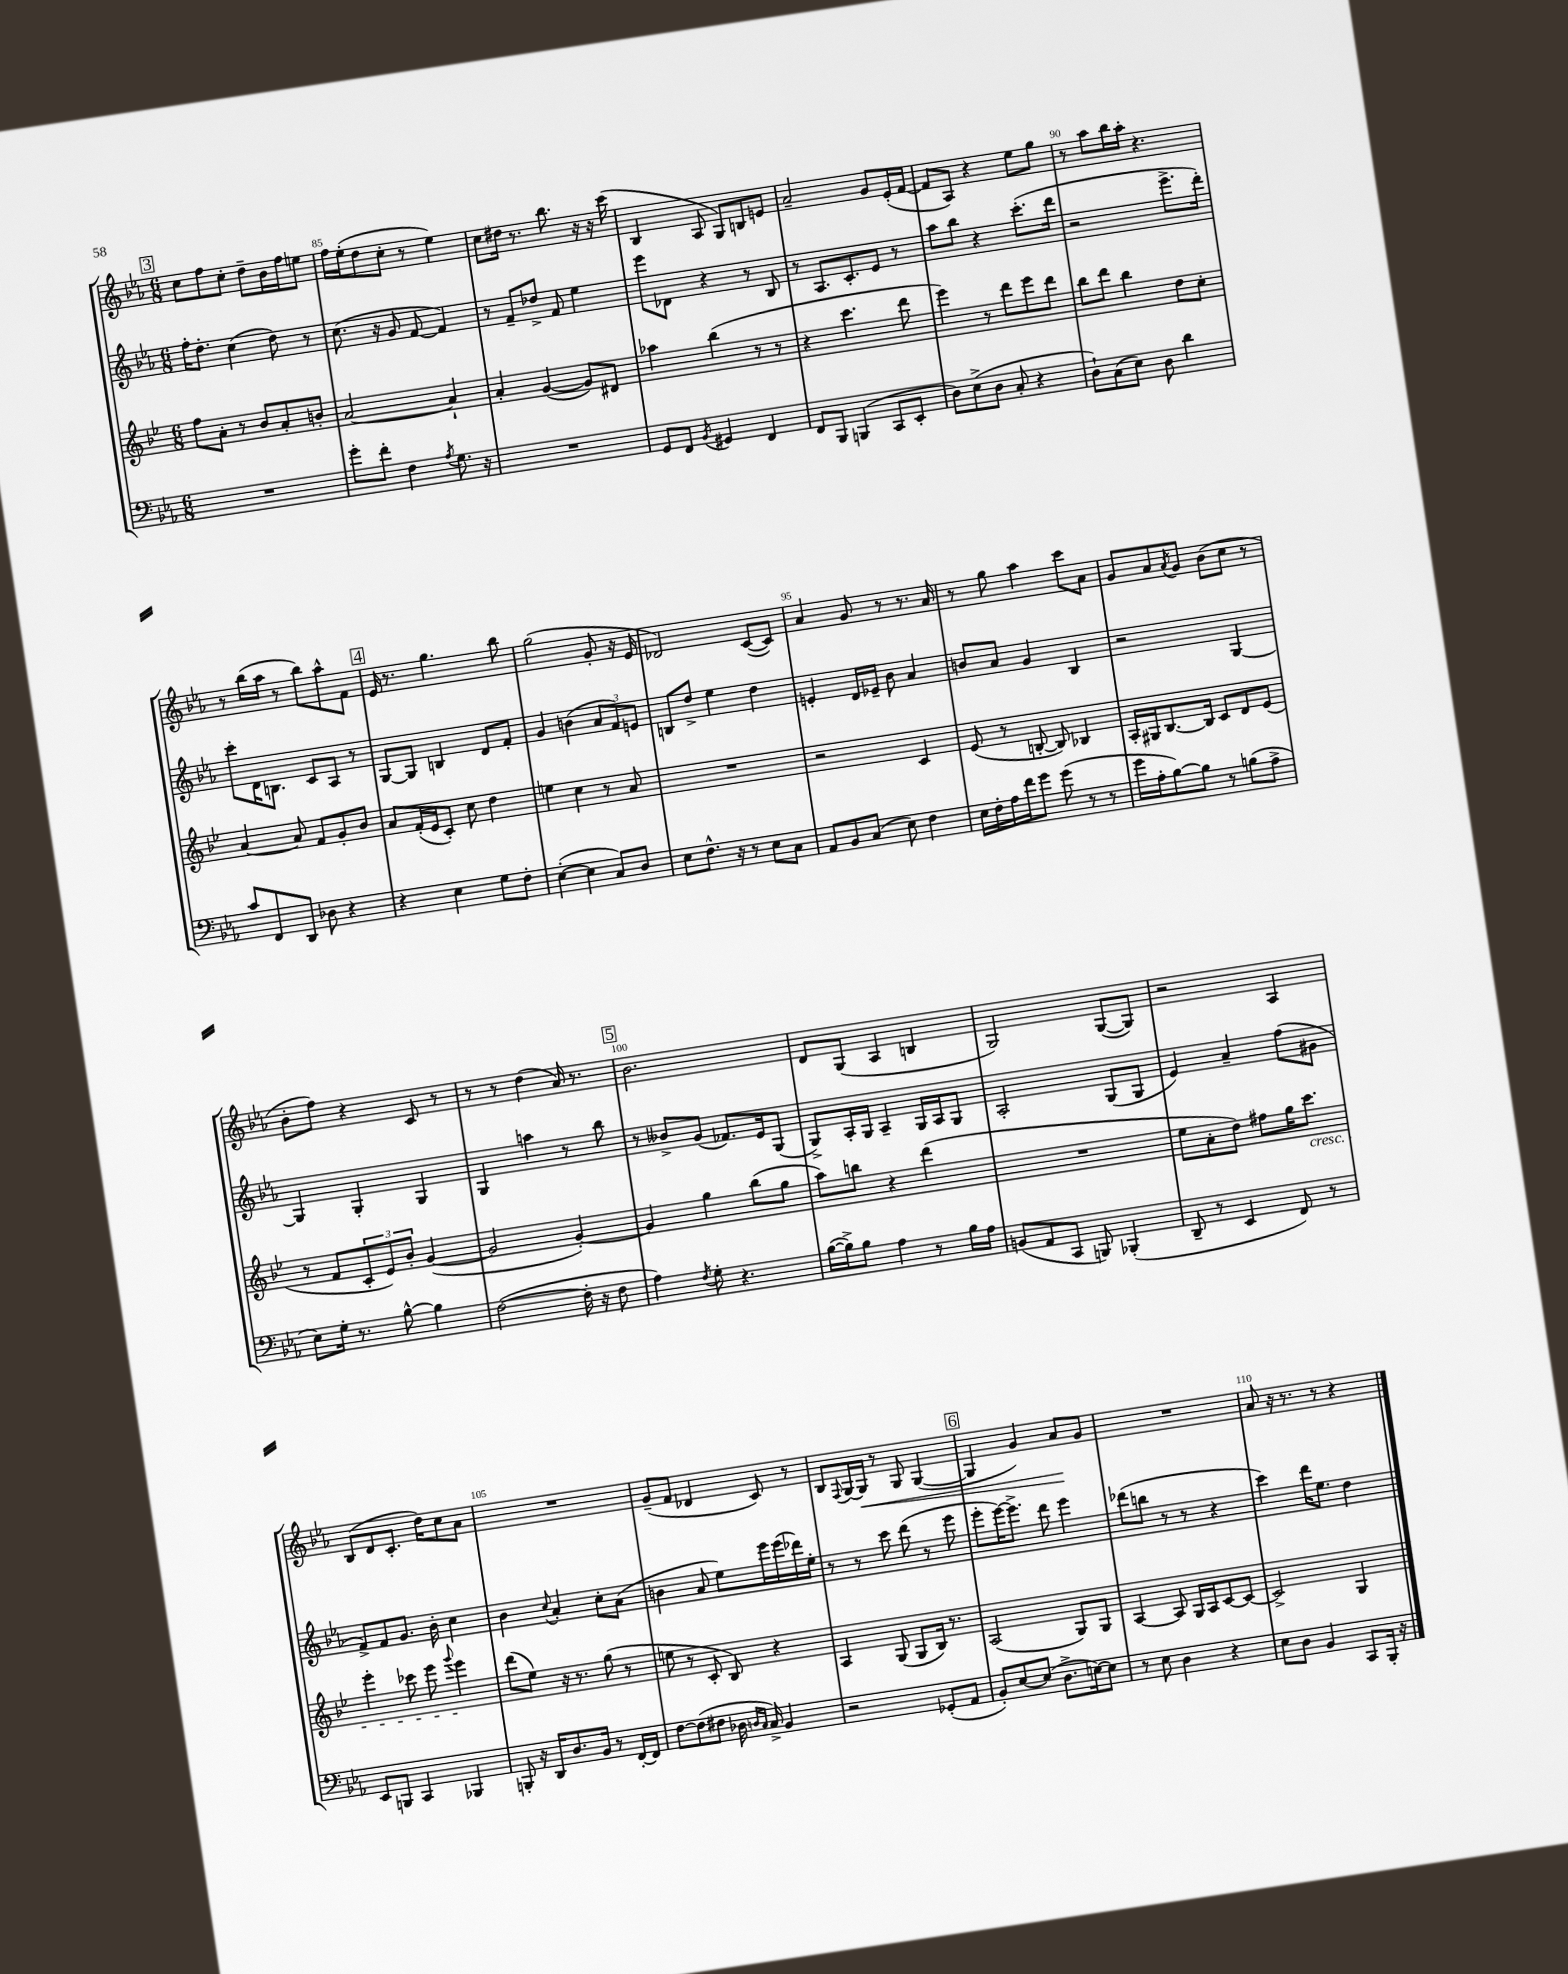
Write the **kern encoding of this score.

**kern	**kern	**kern	**kern
*staff4	*staff3	*staff2	*staff1
*clefF4	*clefG2	*clefG2	*clefG2
*k[b-e-a-]	*k[b-e-]	*k[b-e-a-]	*k[b-e-a-]
*M6/8	*M6/8	*M6/8	*M6/8
2.r	8ff	16ff'	8cc
.	.	8.dd'	.
.	8a'	.	8ff
.	8r	(4cc	8cc'
.	8b-	.	8dd~
.	8a'	8dd)	16b-
.	.	.	16ff
.	8b'	8r	8ee
=	=	=	=
8g'	[2a	(8.cc	16ff
.	.	.	(16ee-'
8f'	.	.	8dd
.	.	16r	.
4F	.	8g	8cc'
.	.	[8f	8r
8qA-	.	.	.
8.G	4a`]	4f])	4ee-)
16r	.	.	.
=	=	=	=
2.r	4a'	8r	8cc
.	.	8f~	16dd#
.	.	.	8.r
.	([4g	8dd-^	.
.	.	8f	8.bb-
.	8g])	4ee-	.
.	.	.	16r
.	8d#	.	16r
.	.	.	(16ccc
=	=	=	=
8GG	4aa-	8eee-	4B-
8FF	.	8d-	.
8qBB-	.	.	.
4GG#	(4bb-	4r	8A-
.	.	.	8G)
4FF	8r	8r	8B
.	8r	8B-	8e
=	=	=	=
8FF	4r	8r	2a-~
8BBB-	.	8.A-	.
(4BBB	4.ccc	.	.
.	.	8.c'	.
8CC	.	8e-	8g
8EE-'	8ddd	8r	(16e-'
.	.	.	[16f
=	=	=	=
8D)	4eee-)	8aa-	8f]
(8E-^	.	8bb-	8A-)
8D	8r	4r	4r
8C'	8ddd	.	.
4r	8eee-	(8.ccc'	8ee-
.	8ddd	.	8gg
.	.	16ddd	.
=	=	=	=
8D`)	8bb-	2r	8r
(8C	8ddd	.	8aa-
8E-)	4bb-	.	16bb-
.	.	.	16aa-'
8D	.	.	4.r
4d	8dd	8.eee-^	.
.	8cc'	.	.
.	.	16ddd')	.
=	=	=	=
8c	[4a	8ccc'	8r
8FF	.	16d	(16bb-
.	.	8.B	16aa-
8DD	8a]	.	8r
8D-	8f	8c	8bb-)
4r	8g'	8A-	8aa-^^
.	8b-	8r	8f
=	=	=	=
4r	8a	[8G	16e-
.	.	.	8.r
.	(16f'	8G]	.
.	16e-	.	.
4E-	8c')	4B	4.gg
.	8cc	.	.
8G	4dd	8d	.
8F'	.	8f'	8bb-
=	=	=	=
([4E-'	4ee	4g	(2gg
4E-]	4cc	(4b	.
8C)	8r	12a-	8g'
.	.	12f)	.
8D	8a	.	16r
.	.	12e	.
.	.	.	16e-
=	=	=	=
8E-	2.r	8B	2d-)
8.F^^	.	8dd^	.
.	.	4ee-	.
16r	.	.	.
8r	.	.	.
8E-	.	4dd	([8c
8C	.	.	8c])
=	=	=	=
8AA-	2r	4e'	4a-
8BB-	.	.	.
(8C	.	16d	8g
.	.	16e-~	.
8E-)	.	8b-	8r
4F	4c	4a-	8.r
.	.	.	16a-
=	=	=	=
16E-	(8e-	8b	8r
16F'	.	.	.
16A-	8r	8a-	8gg
16f	.	.	.
8g	[8B'	4g	4aa-
(8g	8B])	.	.
8r	4B-	4B-	8ccc
8r	.	.	8a-
=	=	=	=
16g	16A'	2r	8g
16A-'	16G#	.	.
[8B-)	[8.B-	.	8a-
.	.	.	8qa-
8B-]	.	.	8g
.	16B-]	.	.
8r	8c	.	(8b-
(8B	8d	[4G	8cc
8A-^	(8e-	.	8r
=	=	=	=
8E-)	8r	4G]	8b-'
16G'	8f	.	8ff)
8.r	.	.	.
.	12c'	4G'	4r
.	12e-)	.	.
[8B-^^	.	.	.
.	12b-'	.	.
4B-]	([4g	4G	8c
.	.	.	8r
=	=	=	=
([2F	2g]	4G	8r
.	.	.	8r
.	.	4aa	(4dd
16F']	[4g')	8r	16a-)
16r	.	.	8.r
8F	.	8bb-	.
=	=	=	=
4A-)	4g]	8r	2.b-
.	.	8b--^	.
8qF	.	.	.
8G'	4gg	(8g	.
4.r	.	8.f-)	.
.	(8bb-	.	.
.	.	16e-	.
.	8gg	(8G	.
=	=	=	=
([16B-	8aa)	8G^)	8d
16B-^])	.	.	.
8B-	8bb	16A-'	(8G
.	.	16G	.
4A-	4r	4A-~	4A-
8r	(4ddd	16G	4B
.	.	16A-	.
16B-	.	8G	.
16A-	.	.	.
=	=	=	=
(8BB	2.r	2A-'	2G)
8AA-	.	.	.
8CC	.	.	.
8BBB)	.	.	.
(4BBB-'	.	(8G	([8G
.	.	8G	8G])
=	=	=	=
8DD~	8ee-	4e-)	2r
8r	8a'	.	.
4EE-	8dd)	4a-~	.
.	8ff#	.	.
8FF)	16gg	(8ff	4A-
.	8.ccc	.	.
8r	.	8g#	.
=	=	=	=
8EE-	4eee-'	8f^)	(8B-
8BBB	.	8f	8d
4CC	8ccc-	8.g	8.c'
.	8eee-	.	.
.	.	16b-'	16dd)
.	8qqggg	.	.
4BBB-	4eee-	4cc	8cc
.	.	.	8a-
=	=	=	=
8BBB'	(8ddd	4b-	2.r
16r	8ee-)	.	.
16DD	.	.	.
.	.	8qqcc	.
8.D	16r	4a-'	.
.	8.r	.	.
16BB-	.	.	.
8r	(8gg	8cc'	.
[16FF'	8r	(8a-	.
16FF]	.	.	.
=	=	=	=
[8F	8ee	4b	(8g~
(8F]	8r	.	8f
8F#	8c'	8a-	4d-
16D-	8B-)	8ee-)	.
16qqD	.	.	.
16qqC	.	.	.
16C^)	.	.	.
4BB-	4r	16eee-	8c)
.	.	(16eee-	.
.	.	16ddd-)	8r
.	.	16ee-'	.
=	=	=	=
2r	4A	8r	8B-
.	.	.	8qqF
.	.	8r	[16G
.	.	.	16G]
.	(8G	8ccc	8r
.	8G	(8ddd	8G
(8GG-'	16B-)	8r	([4G
.	8.r	.	.
8AA-	.	8eee-	.
=	=	=	=
8BB-')	(2A	8eee-'	4G]
[8E-	.	[16eee-)	.
.	.	8.eee-^]	.
(8E-]	.	.	4g)
8.D^	.	8ddd	.
.	8G)	4eee-	8a-
[16E)	.	.	.
8E]	8G	.	8g
=	=	=	=
8r	[4A	(8ddd-	2.r
8E-	.	8bb	.
4D	8A]	8r	.
.	16G	8r	.
.	16A	.	.
4r	[8c	4r	.
.	8c_	.	.
=	=	=	=
8E-	2c^]	4ccc)	8a-
8D	.	.	16r
.	.	.	8.r
4BB-	.	16ddd	.
.	.	8.ee-	.
.	.	.	8r
8CC	4G	4dd	4r
16BBB-'	.	.	.
16r	.	.	.
==	==	==	==
*-	*-	*-	*-
